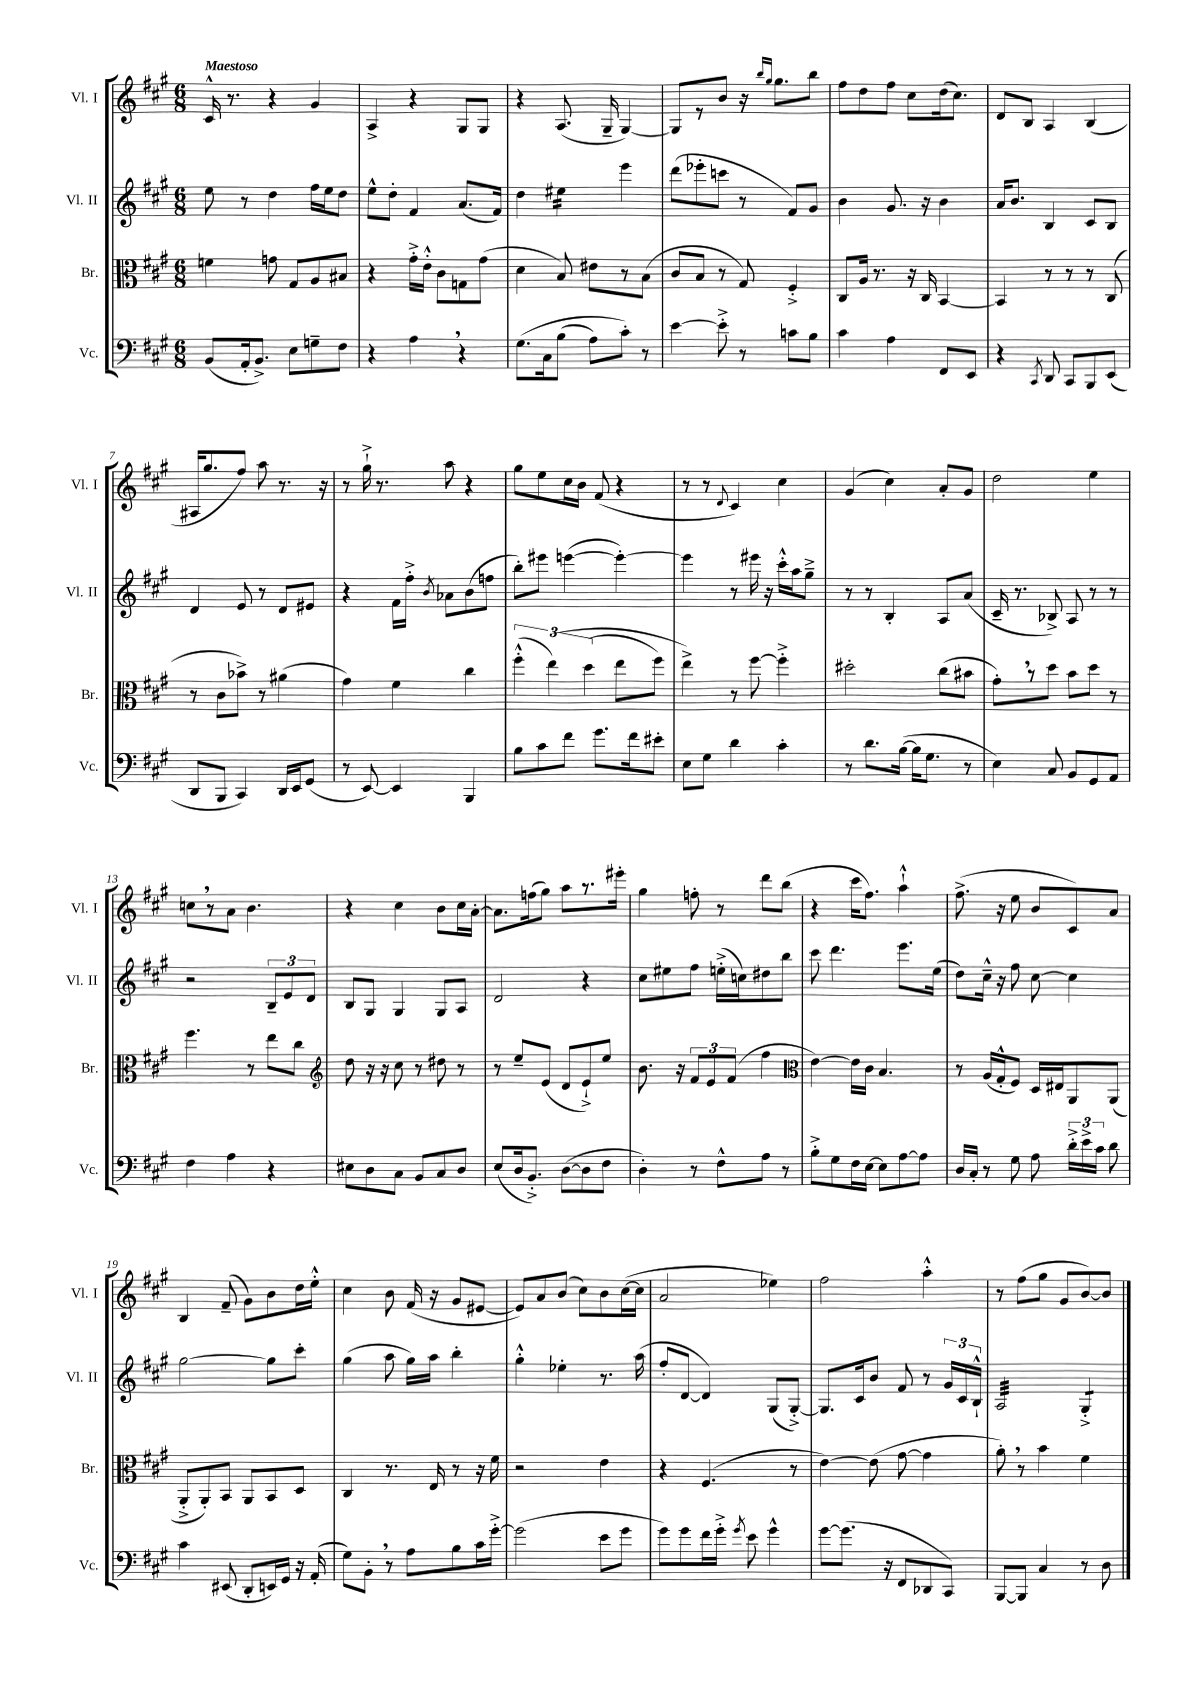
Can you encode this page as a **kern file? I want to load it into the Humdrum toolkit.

**kern	**kern	**kern	**kern
*staff4	*staff3	*staff2	*staff1
*clefF4	*clefC3	*clefG2	*clefG2
*k[f#c#g#]	*k[f#c#g#]	*k[f#c#g#]	*k[f#c#g#]
*M6/8	*M6/8	*M6/8	*M6/8
(8BB/L	4f\	8ee\	16c#^^/
.	.	.	8.r
16AA'/k	.	8r	.
8.BB^/J)	.	.	.
.	8g\	4dd\	4r
8E\L	8G#/L	.	.
8G~\	8A/	16ff#\LL	4g#/
.	.	16ee\J	.
8F#\J	8B#/J	8dd\J	.
=	=	=	=
4r	4r	8ee^^\L	4A^/
.	.	8dd'\J	.
4A\	16g#'^\LL	4f#/	4r
.	16e'^^\JJ	.	.
.	8c#\L	.	.
4r	8G\	(8.a/L	8G#/L
.	(8g#\J	.	8G#/J
.	.	16f#/Jk)	.
=	=	=	=
&(8.G#\L	4d\	4dd\	4r
16C#\k	.	.	.
(8B\J	8B/)	4ee#\	(8.A/
8A\L)	8e#\L	.	.
.	.	.	16G#~/
8c#'\J&)	8r	4eee\	[4G#/)
8r	(8B\J	.	.
=	=	=	=
[4e\	8c#/L	(8ddd\L	8G#/]L
.	8B/J	8eee-'\	8r
8e'^\]	8r	8ccc\J	8b/J
8r	8G#/)	8r	16r
.	.	.	16qqbb/LL
.	.	.	16qqgg#/JJ
.	.	.	8.gg#\L
8c\L	4F#'^/	8f#/L)	.
8B\J	.	8g#/J	8bb\J
=	=	=	=
4c#\	8C#/L	4b\	8ff#\L
.	16A/Jk	.	8dd\
.	8.r	.	.
4A\	.	8.g#/	8ff#\J
.	16r	.	8cc#\L
.	16C#/	16r	.
8FF#/L	[4BB/	4b\	(16dd\k
.	.	.	8.cc#\J)
8EE/J	.	.	.
=	=	=	=
4r	4BB/]	16a/LK	8d/L
.	.	8.b/J	.
.	.	.	8B/J
8qCC#/	.	.	.
8DD/	8r	4B/	4A/
8CC#/L	8r	.	.
8BBB/	8r	8c#/L	(4B/
(8EE/J	(8C#/	8B/J	.
=	=	=	=
8DD/L	8r	4d/	16A#/LK
.	.	.	8.gg#/
8BBB/J	8c#\L	.	.
4CC#/)	8b-^\J)	8e/	8ff#/J)
.	8r	8r	8aa\
16DD/LL	(4a#\	8d/L	8.r
16EE/J	.	.	.
(8GG#/J	.	8e#/J	.
.	.	.	16r
=	=	=	=
8r	4g#\)	4r	8r
[8EE/)	.	.	16gg#`^\
.	.	.	8.r
4EE/]	4f#\	16f#\LL	.
.	.	16ff#'^\JJ	.
.	.	8qb/	.
.	.	8a-\L	8aa\
4BBB/	4cc#\	(8b\	4r
.	.	8ff\J	.
=	=	=	=
8B\L	(6ff#'^^\	8bb'\L)	8gg#\L
8c#\	.	8eee#\J	8ee\
.	&(6ee\)	.	.
8f#\J	.	([4eee\	16cc#\L
.	.	.	16b\JJ
.	(6dd\	.	.
8.g#\L	.	.	(8f#/
.	8ee\L	4eee'\_)	4r
16f#\k	.	.	.
8e#'\J	8ff#\J)	.	.
=	=	=	=
8E\L	4ee^\&)	4eee\]	8r
8G#\J	.	.	8r
.	.	.	8qqd/
4d\	8r	8r	4c#/)
.	[8ff#\	16eee#\	.
.	.	16r	.
4c#'\	4ff#'^\]	16ccc#'^^\LL	4cc#\
.	.	16aa\J	.
.	.	8gg#~^\J	.
=	=	=	=
8r	2dd#'\	8r	(4g#/
8.d\L	.	8r	.
.	.	4B'/	4cc#\)
([16B\Jk	.	.	.
16B\]LK	.	.	.
8.G#\J	.	.	.
.	(8cc#\L	8A/L	8a'/L
8r	8b#\J	(8a/J	8g#/J
=	=	=	=
4E\)	8g#'\L)	16c#~/	2dd\
.	.	8.r	.
.	8r	.	.
8C#/	8dd\J	8B-^/)	.
8BB/L	8b\L	8A/	.
8GG#/	8dd\J	8r	4ee\
8AA/J	8r	8r	.
=	=	=	=
4F#\	4.ff#\	2r	8cc\L
.	.	.	8r
4A\	.	.	8a\J
.	8r	.	4.b\
4r	8ee\L	12B~/L	.
.	.	12e/	.
.	8cc#\J	.	.
.	.	12d/J	.
=	=	=	=
*	*clefG2	*	*
8E#\L	8dd\	8B/L	4r
8D\	16r	8G#/J	.
.	16r	.	.
8C#\J	8cc#\	4G#/	4cc#\
8BB/L	8r	.	.
8C#/	8dd#\	8G#/L	8b\L
8D/J	8r	8A/J	16cc#\L
.	.	.	[16a'\JJ
=	=	=	=
(8E/L	8r	2d/	8.a\]L
16D/k	8ee~/L	.	.
8.BB'^/J)	.	.	(16ff\k
.	(8e/J	.	8gg#\J)
([8D\L	8d/L	.	8aa\L
8D\]	8e`^/)	4r	8.r
8F#\J	8ee/J	.	.
.	.	.	16eee#'\Jk
=	=	=	=
4D'\)	8.b\	8cc#\L	4gg#\
.	.	8ee#\	.
.	16r	.	.
8r	12f#/L	8ff#\J	8ff'\
.	12e/	.	.
8F#^^\L	.	(16ee'^\LL	8r
.	(12f#/J	.	.
.	.	16cc\J)	.
8A\J	4ff#\	8dd#\	8ddd\L
8r	.	8bb\J	(8bb\J
=	=	=	=
*	*clefC3	*	*
8B'^\L	[4e\)	8ccc#\	4r
8G#\	.	4.ddd\	.
16F#\L	16e\]LL	.	16ccc#\LK
[16E\JJ	16c#\JJ	.	8.ff#\J)
8E\]L	4.B/	.	.
[8A\	.	8.eee\L	4aa`^^\
8A\]J	.	.	.
.	.	(16ee\Jk	.
=	=	=	=
16D/LL	8r	8dd\L)	(8.ff#^\
16C#'/JJ	.	.	.
8r	(16A/LL	16cc#~^^\Jk	.
.	16G#'^^/J	16r	16r
8G#\	8F#/J)	8ff#\	8ee\
8A\	16D/LL	[8cc#\	8b/L
.	16E#/J	.	.
24d'^\LL	8AA/	4cc#\]	8c#/)
24e^\	.	.	.
24c#\JJ	.	.	.
8d\	(8AA/J	.	8a/J
=	=	=	=
4c#\	8AA'^/L	[2gg#\	4B/
.	8AA'/)	.	.
(8EE#/	8BB/J	.	(8f#~/
8DD'/L	8AA/L	.	8g#\L)
16EE/L)	8BB/	8gg#\]L	8b\
16GG#/JJ	.	.	.
16r	8D/J	8ccc#'\J	16dd\L
(16AA'/	.	.	16ee'^^\JJ
=	=	=	=
8G#\L)	4C#/	(4gg#\	4cc#\
8BB'\J	.	.	.
8r	8.r	8aa\	8b\
8A\L	.	16gg#\LL)	(16f#/
.	16E/	16aa\JJ	16r
8B\	8r	4bb'\	8g#/L
16c#\L	16r	.	[8e#/J
[16g#'^\JJ	16f#\	.	.
=	=	=	=
(2g#\]	2r	4gg#'^^\	8e#/]L)
.	.	.	8a/
.	.	4ee-'\	(8b/J
.	.	.	8cc#\L)
8e\L	4e\	8.r	8b\
8g#\J	.	.	([16cc#\L
.	.	(16aa\	16cc#\]JJ
=	=	=	=
8g#\L)	4r	8ff#'/L	2a/
8g#\	.	[8d/J	.
16f#\L	(4.F#/	4d/])	.
16g#'^\JJ	.	.	.
8qg#/	.	.	.
8e\	.	.	.
4g#^^\	.	(8G#/L	4ee-\)
.	8r	[8G#'^/J)	.
=	=	=	=
[8g#\L	[4e\)	8.G#/]L	2ff#\
(8.g#\]J	.	.	.
.	.	16c#/k	.
.	(8e\]	8b/J	.
16r	.	.	.
8FF#/L	[8g#\	8f#/	.
8DD-/	4g#\]	8r	4aa'^^\
8CC#/J)	.	24g#/LL	.
.	.	24c#/	.
.	.	24B`^^/JJ	.
=	=	=	=
[8BBB/L	8a'\)	2A/	8r
8BBB/]J	8r	.	(8ff#\L
4C#/	4b\	.	8gg#\J
.	.	.	8g#/L
8r	4f#\	4G#'^/	[8b/)
8D\	.	.	8b/]J
==	==	==	==
*-	*-	*-	*-
